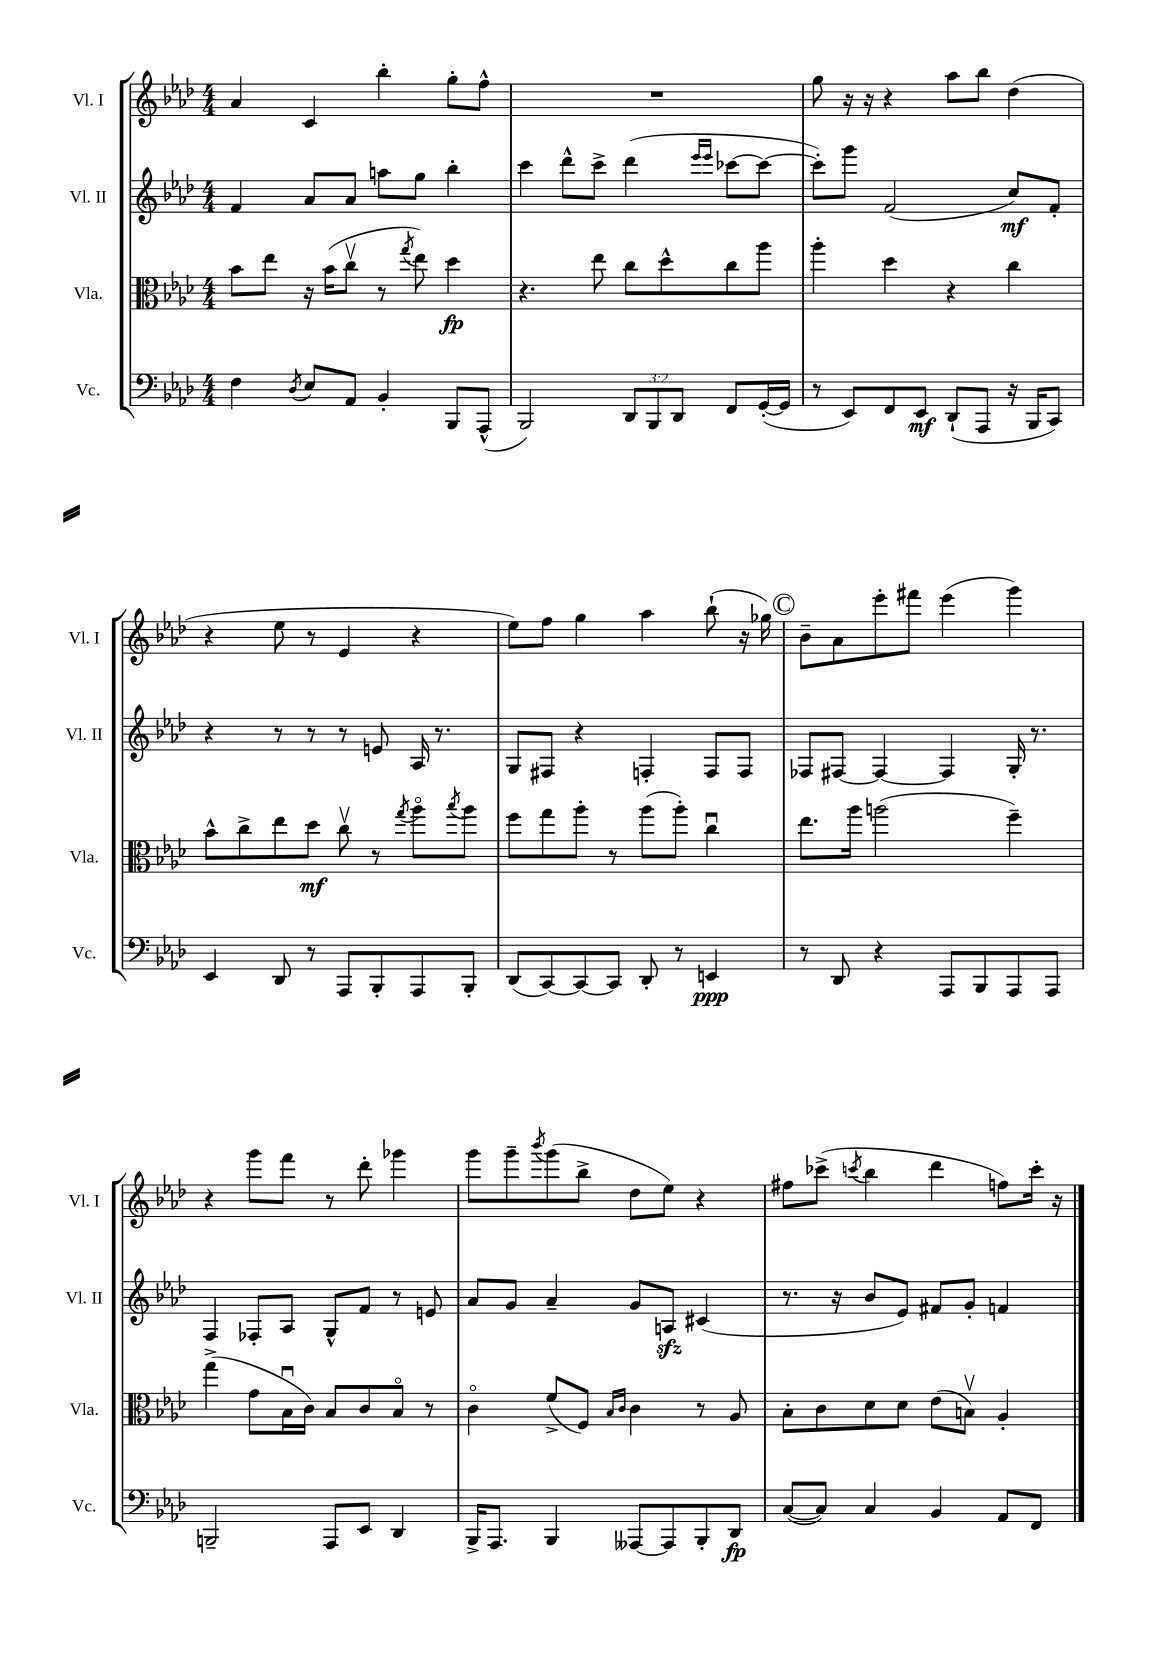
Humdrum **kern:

**kern	**kern	**kern	**kern
*staff4	*staff3	*staff2	*staff1
*clefF4	*clefC3	*clefG2	*clefG2
*k[b-e-a-d-]	*k[b-e-a-d-]	*k[b-e-a-d-]	*k[b-e-a-d-]
*M4/4	*M4/4	*M4/4	*M4/4
4F\	8b-\L	4f/	4a-/
.	8ee-\J	.	.
8qD-/	.	.	.
8E-/L	16r	8a-/L	4c/
.	(16b-\LK	.	.
8AA-/J	8ccv\J	8a-/J	.
4BB-'/	8r	8aa\L	4bb-'\
.	8qgg/	.	.
.	8ee-\)	8gg\J	.
8BBB-/L	4dd-\	4bb-'\	8gg'\L
(8AAA-^^/J	.	.	8ff^^\J
=	=	=	=
2BBB-/)	4.r	4ccc\	1r
.	.	8ddd-^^\L	.
.	8ee-\	8ccc^\J	.
12DD-/L	8cc\L	(4ddd-\	.
12BBB-/	.	.	.
.	8dd-^^\	.	.
12DD-/J	.	.	.
.	.	16qqeee-/LL	.
.	.	16qqeee-/JJ	.
8FF/L	8cc\	[8ccc-\L	.
([16GG'/L	8aa-\J	8ccc-\_J	.
16GG/]JJ	.	.	.
=	=	=	=
8r	4aa-'\	8ccc-'\]L)	8gg\
8EE-/L)	.	8ggg\J	16r
.	.	.	16r
8FF/	4dd-\	(2f/	4r
8EE-/J	.	.	.
(8DD-`/L	4r	.	8aa-\L
8AAA-/J	.	.	8bb-\J
16r	4cc\	8cc/L)	(4dd-\
16BBB-/LK	.	.	.
8CC/J)	.	8f'/J	.
=	=	=	=
4EE-/	8b-^^\L	4r	4r
.	8cc^\	.	.
8DD-/	8ee-\	8r	8ee-\
8r	8dd-\J	8r	8r
8AAA-/L	8ccv\	8r	4e-/
8BBB-'/	8r	8e/	.
.	8qgg/	.	.
8AAA-/	8aa-o\L	16A-/	4r
.	.	8.r	.
.	8qbb-/	.	.
8BBB-'/J	8aa-\J	.	.
=	=	=	=
(8DD-/L	8ff\L	8G/L	8ee-\L)
[8CC/)	8gg\	8F#/J	8ff\J
8CC/_	8aa-'\J	4r	4gg\
8CC/]J	8r	.	.
8DD-'/	(8aa-\L	4F'/	4aa-\
8r	8aa-'\J)	.	.
4EE/	4ccu\	8F/L	(8bb-`\
.	.	8F/J	16r
.	.	.	16gg-\)
=	=	=	=
8r	8.ee-\L	8F-/L	8b-~\L
8DD-/	.	[8F#/J	8a-\
.	16aa-\Jk	.	.
4r	(2aa\	4F#/_	8eee-'\
.	.	.	8fff#\J
8AAA-/L	.	4F#/]	(4eee-\
8BBB-/	.	.	.
8AAA-/	4ff~\)	16G'/	4ggg\)
.	.	8.r	.
8AAA-/J	.	.	.
=	=	=	=
2BBB~/	(4gg^\	4F/	4r
.	8g\L	8F-'/L	8ggg\L
.	16B-u\L	8A-/J	8fff\J
.	16c\JJ)	.	.
8AAA-/L	8B-/L	8G^^/L	8r
8EE-/J	8c/	8f/J	8ddd-'\
4DD-/	8B-o/J	8r	4ggg-\
.	8r	8e/	.
=	=	=	=
16BBB-^/LK	4co\	8a-/L	8ggg\L
8.AAA-/J	.	.	.
.	.	8g/J	8ggg~\
.	.	.	8qbbb-/
4BBB-/	(8f^/L	4a-~/	(8ggg\
.	8F/J)	.	8bb-^\J
.	16qqB-/LL	.	.
.	16qqc/JJ	.	.
[8AAA--/L	4c\	8g/L	8dd-\L
8AAA--/]	.	8A/J	8ee-\J)
8BBB-'/	8r	(4c#/	4r
8DD-/J	8A-/	.	.
=	=	=	=
([8C/L	8B-'\L	8.r	8ff#\L
8C/]J)	8c\	.	(8ccc-^\J
.	.	16r	.
.	.	.	8qccc/
4C/	8d-\	8b-/L	4bb-\
.	8d-\J	8e-/J)	.
4BB-/	(8e-\L	8f#/L	4ddd-\
.	8Bv\J)	8g'/J	.
8AA-/L	4A-'/	4f/	8ff\L)
8FF/J	.	.	16ccc'\Jk
.	.	.	16r
==	==	==	==
*-	*-	*-	*-
